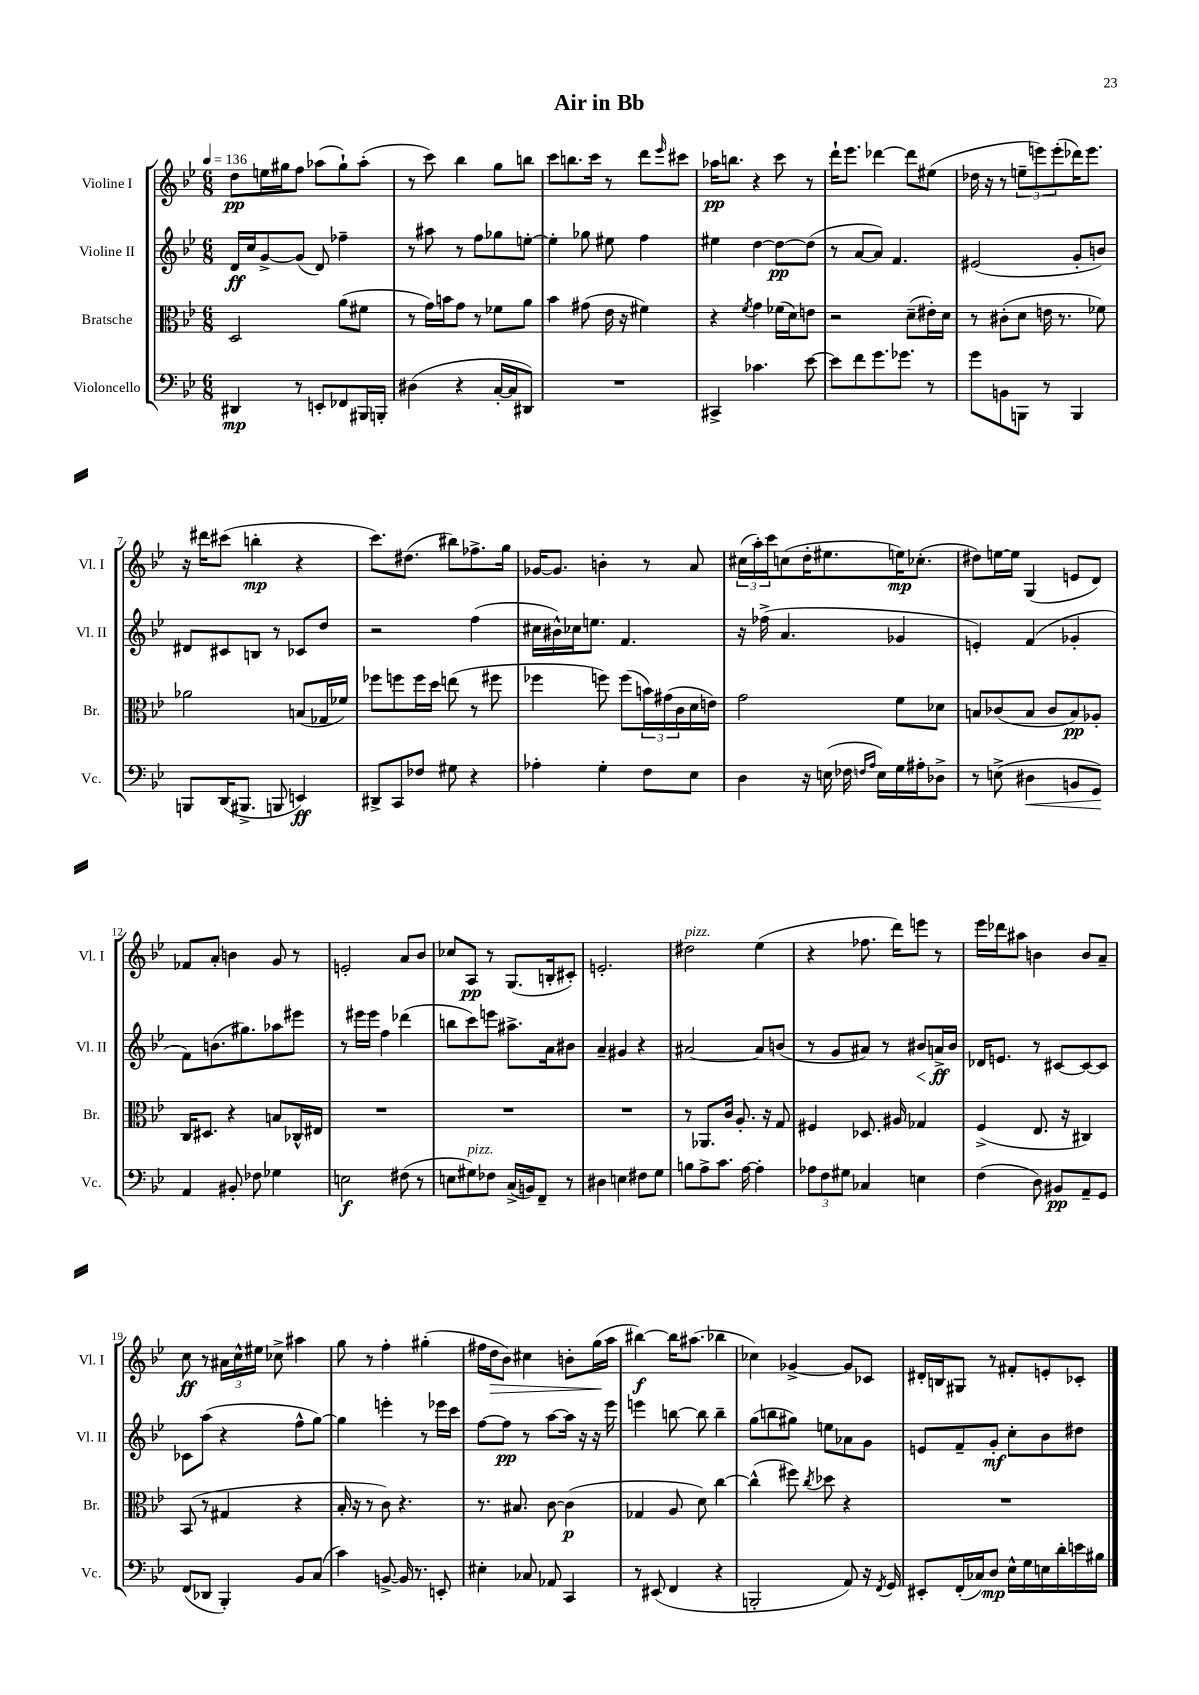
\header { title = "Air in Bb" }
<<
\new StaffGroup <<
\new Staff = "s0" \with { instrumentName = "Violine I" shortInstrumentName = "Vl. I" } {
    \clef treble \key bes \major \numericTimeSignature \time 6/8 \tempo 4 = 136
    d''8\pp e''16 gis''16 f''8 aes''8( gis''8-!) aes''8-.( |
    r8 c'''8) bes''4 g''8 b''8 |
    c'''8 b''8. c'''16 r8 d'''8 \grace { ees'''16 } cis'''8 |
    aes''16\pp b''8. r4 c'''8 r8 |
    d'''16-! ees'''8. des'''4~ des'''8 eis''8( |
    des''16 r16 r8 \tuplet 3/2 { e''8-- e'''8) e'''8-.( } des'''16) e'''8. |
    r16 dis'''16 cis'''8( b''4-.\mp r4 |
    c'''8.) dis''8.( bis''8) fes''8.-> g''16 |
    ges'16~ ges'8. b'4-. r8 a'8 |
    \tuplet 3/2 { cis''16( a''16-.) c'''16 } c''8( d''16-. eis''8. e''16\mp) ces''8.-.( |
    dis''8) e''16~ e''16 g4( e'8 d'8) |
    fes'8 a'8-. b'4 g'8 r8 |
    e'2-. a'8 bes'8 |
    ces''8 a8\pp r8 g8.( b16-. cis'8-.) |
    e'2.-. |
    dis''2^\markup { \italic "pizz." } ees''4( |
    r4 fes''8. d'''16) e'''8 r8 |
    ees'''16 des'''16 ais''8 b'4 b'8 a'8-- |
    c''8\ff r8 \tuplet 3/2 { ais'16 c''16-^ eis''16 } ces''8-> ais''4 |
    g''8 r8 f''4-. gis''4-.( |
    fis''16 d''16\> bes'8) cis''4 b'8-. g''16\!( a''16 |
    bis''4~\f) bis''16 ais''8.( bes''4 |
    ces''4) ges'4~-> ges'8 ces'8 |
    dis'16-. b16 gis8 r8 fis'8-. e'8-. ces'8-. \bar "|." |
}
\new Staff = "s1" \with { instrumentName = "Violine II" shortInstrumentName = "Vl. II" } {
    \clef treble \key bes \major \numericTimeSignature \time 6/8
    d'16\ff c''16 g'8~-> g'8( d'8) fes''4-- |
    r8 ais''8 r8 f''8 ges''8 e''8~-. |
    e''4-. ges''8 eis''8 f''4 |
    eis''4 d''4~ d''8~\pp d''8( |
    r8 a'8~ a'8) f'4. |
    eis'2( g'8-. b'8) |
    dis'8 cis'8 b8 r8 ces'8 d''8 |
    r2 f''4( |
    cis''16 bis'16-^) ces''16 e''8. f'4. |
    r16 fes''16->( a'4. ges'4 |
    e'4-.) f'4( ges'4-. |
    f'8) b'8.( gis''8.) aes''8 eis'''8 |
    r8 eis'''16 eis'''16 f''4 des'''4( |
    b''8 c'''8) e'''8 ais''8.-> a'16 bis'8 |
    a'4-- gis'4 r4 |
    ais'2~ ais'8 b'8( |
    r8 g'8 ais'8) r8 bis'8\< a'16->\ff\! bis'16 |
    des'16 e'8. r8 cis'8~ cis'8~ cis'8 |
    ces'8 a''8( r4 f''8-^ g''8~) |
    g''4 e'''4-. r8 ees'''16 c'''16 |
    f''8~ f''8\pp r8 a''8~ a''16 r16 r16 ees'''16 |
    e'''4 b''8~ b''8 b''4-- |
    g''8( b''8 gis''8) e''8 aes'8 g'8 |
    e'8 f'8-- g'8-.\mf c''8-. bes'8 dis''8 \bar "|." |
}
\new Staff = "s2" \with { instrumentName = "Bratsche" shortInstrumentName = "Br." } {
    \clef alto \key bes \major \numericTimeSignature \time 6/8
    d2 a'8( fis'8 |
    r8 g'16) b'16 g'8 r8 fes'8 a'8 |
    bes'4 gis'8( ees'16 r16 fis'4) |
    r4 \acciaccatura { f'8 } g'4 fes'16( d'16) e'8 |
    r2 d'8--( eis'16-.) d'16 |
    r8 cis'8-.( d'8 e'16 r8. fes'8) |
    aes'2 b8( ges16 fes'16) |
    fes''8 f''8 f''16 d''16 e''8( r8 fis''8 |
    fes''4 f''8) f''8( \tuplet 3/2 { b'16) gis'16( c'16 } d'16 e'16) |
    g'2 f'8 des'8 |
    b8 ces'8( b8 ces'8 b8\pp) aes8-. |
    c16 dis8. r4 b8 ces16-^ eis16 |
    R2. |
    R2. |
    R2. |
    r8 aes,8. c'16 a8.-. r16 g8 |
    fis4 des8. ais16 ges4 |
    f4->( ees8. r16 cis4) |
    bes,8( r8 gis4 r4 |
    bes16-. r16 r8 c'8) r4. |
    r8. bis8. c'8~ c'4\p( |
    ges4 a8 d'8) c''4~ |
    c''4-^( fis''8) \acciaccatura { c''8 } des''8 r4 |
    R2. \bar "|." |
}
\new Staff = "s3" \with { instrumentName = "Violoncello" shortInstrumentName = "Vc." } {
    \clef bass \key bes \major \numericTimeSignature \time 6/8
    dis,4\mp r8 e,8-. fes,8 bis,,16 b,,16-. |
    dis4( r4 c16~-. c16 dis,8) |
    R2. |
    cis,4-> ces'4. ees'8~ |
    ees'8 f'8 g'8. ges'8. r8 |
    g'8 b,8 b,,8 r8 b,,4 |
    b,,8 d,16( bis,,8.-> b,,8 e,4\ff) |
    dis,8-> c,8 fes8 gis8 r4 |
    aes4-. g4-. f8 ees8 |
    d4 r16 e16( fes16 \grace { f16 a16 } e16) g16 ais16-. des8-> |
    r8 e8->( dis4\< b,8 g,8\!) |
    a,4 bis,8-. fes8 ges4 |
    e2\f fis8( r8 |
    e8 gis8^\markup { \italic "pizz." }) fes8 c16->( b,16) f,8-- r8 |
    dis4 e4 fis8 g8 |
    b8 a8-> c'8. a16~ a4-. |
    \tuplet 3/2 { aes8 f8 gis8 } ces4 e4 |
    f4( d8) bis,8\pp a,8-- g,8 |
    f,8( des,8 bes,,4-.) bes,8 c8( |
    c'4) b,8~-> b,16 r8. e,8-. |
    eis4-. ces8 aes,8 c,4 |
    r8 eis,8( f,4 r4 |
    b,,2-. a,8) r16 \acciaccatura { f,8 } g,16 |
    eis,8-. f,16-.( ces16) d8\mp ees16-^ g16 e16 d'16-. e'16 bis16 \bar "|." |
}
>>
>>
